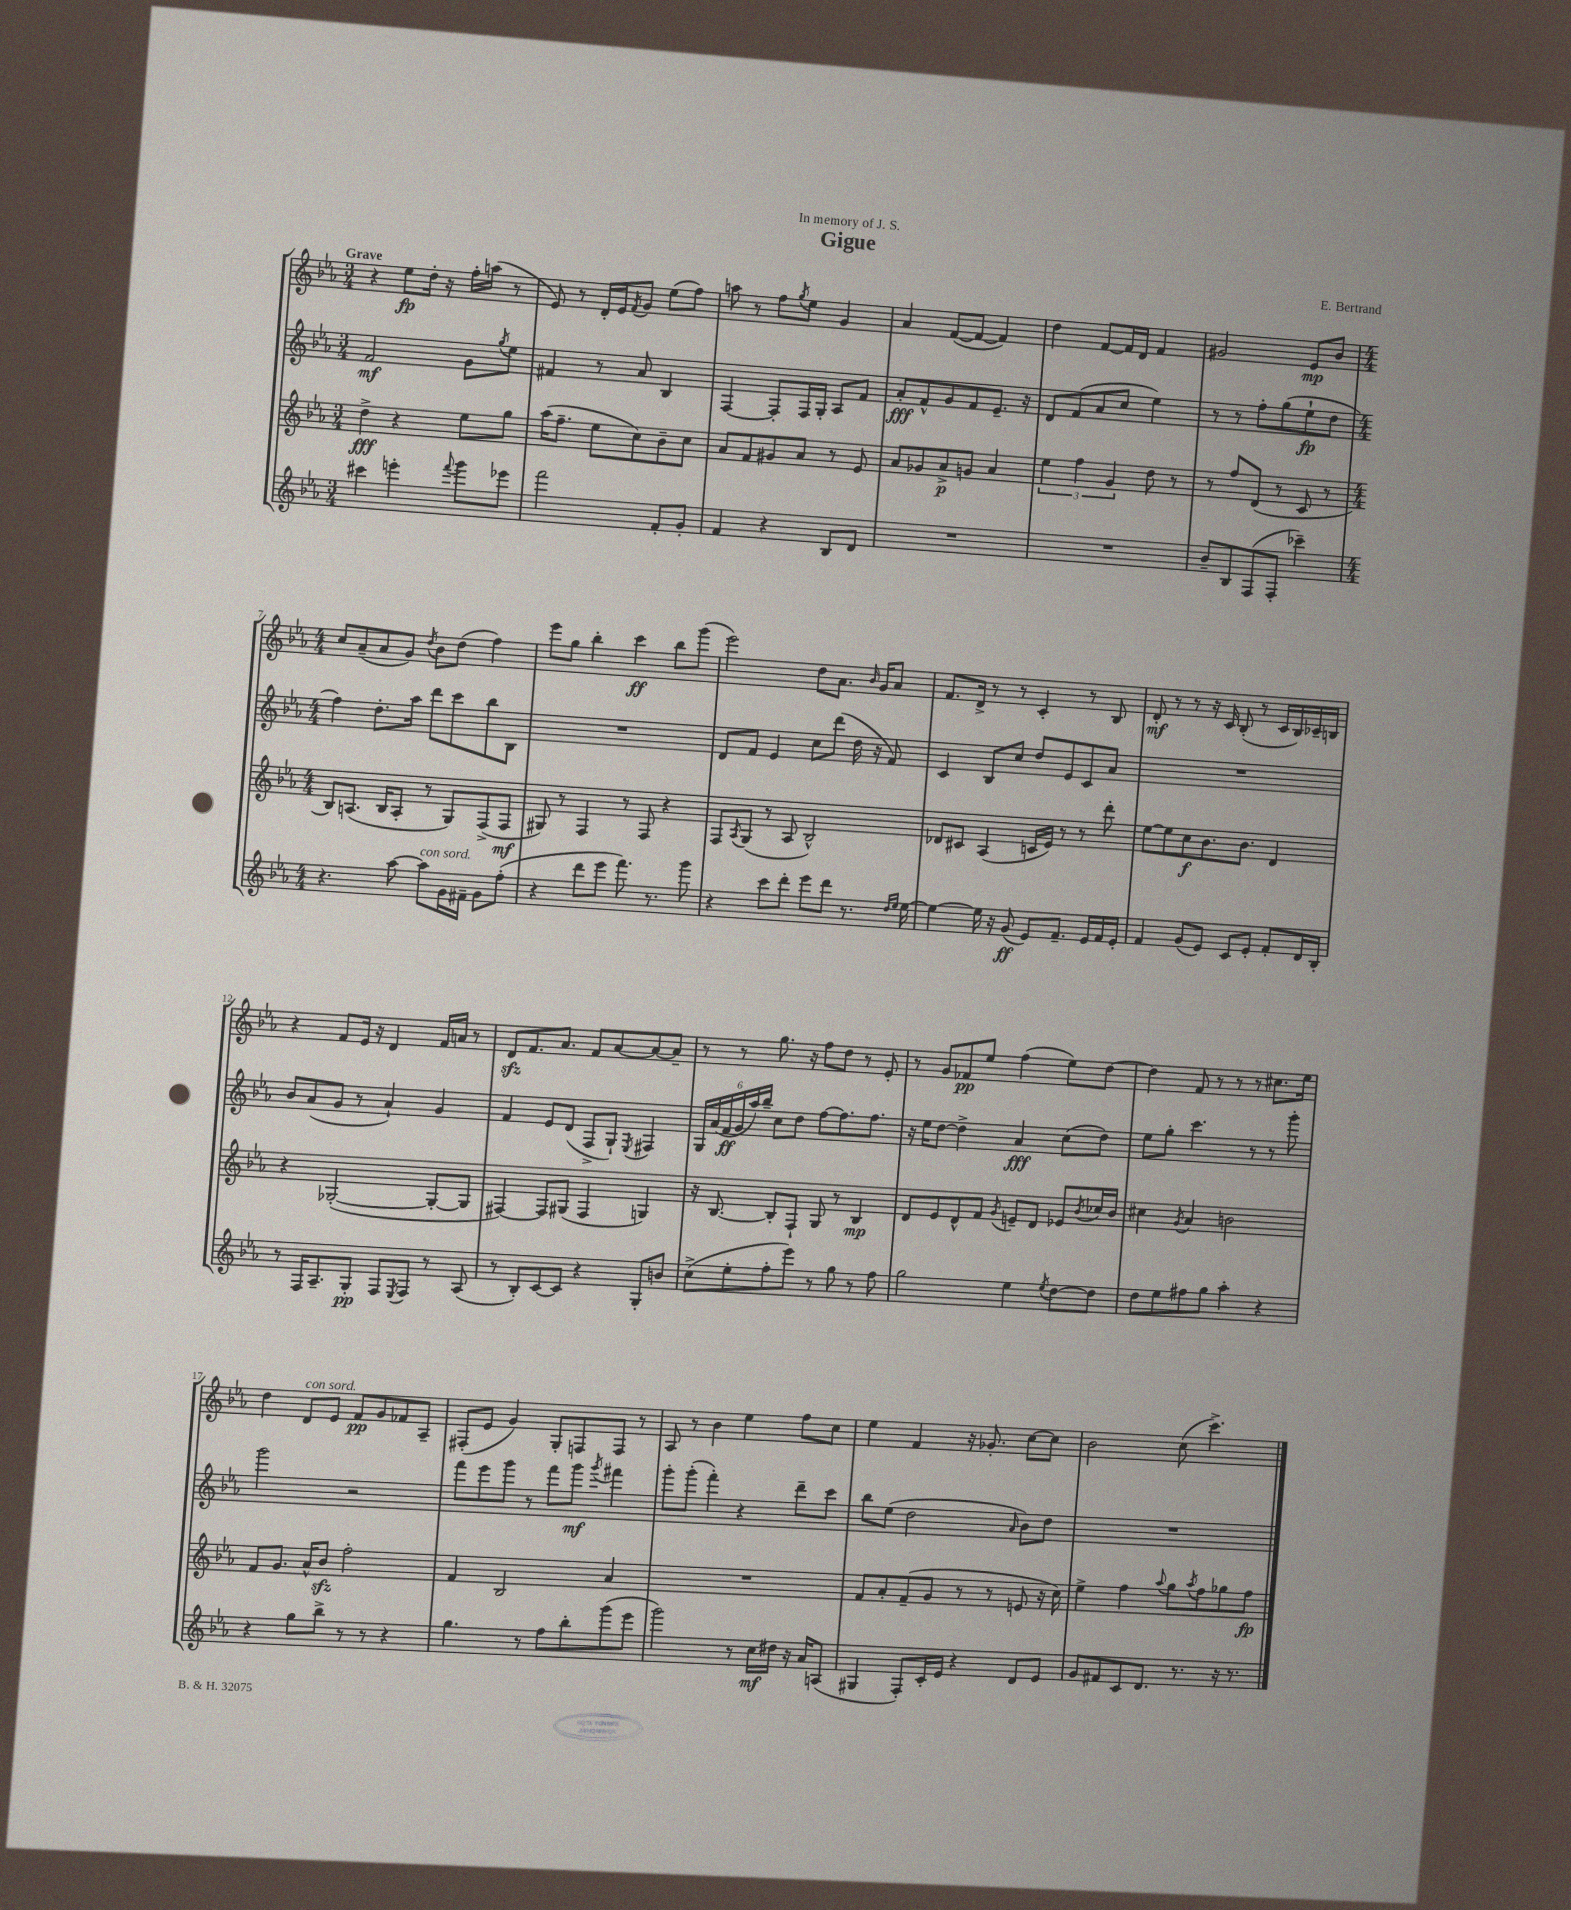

**kern	**kern	**kern	**kern
*staff4	*staff3	*staff2	*staff1
*clefG2	*clefG2	*clefG2	*clefG2
*k[b-e-a-]	*k[b-e-a-]	*k[b-e-a-]	*k[b-e-a-]
*M3/4	*M3/4	*M3/4	*M3/4
4ccc#	4dd^	2f	4r
4eee'	4r	.	8ee-
.	.	.	16dd'
.	.	.	16r
8qqfff	.	.	.
8ggg	8ee-	8g	16ff'
.	.	.	(16aa
.	.	8qgg	.
8eee-	8gg	8ee-	8r
=	=	=	=
2fff	(16aa-	4f#	8e-)
.	8.ff~	.	.
.	.	.	8r
.	8ee-	8r	16d'
.	.	.	16e-
.	.	.	8qf
.	8cc)	8a-	8g
8f'	8b-~	4B-	(8ee-
8g'	8cc	.	8ff)
=	=	=	=
4f	8a-	[4F	8aa
.	8f	.	8r
4r	8g#	8F']	8ff
.	.	.	8qgg
.	8a-	16F	8ee-
.	.	16G'	.
8B-	8r	8A-	4g
8d	8e-	8f	.
=	=	=	=
2.r	8a-	8a-'	4a-
.	8g-	8f^^	.
.	8a-^	8g	([8f
.	8g	8f	8f_
.	4a-	8.e-~	4f])
.	.	16r	.
=	=	=	=
2.r	6ee-	8d	4dd
.	.	(8f	.
.	6ff	.	.
.	.	8a-	[8f
.	6g	.	.
.	.	8cc	16f]
.	.	.	16d
.	8dd	4ee-)	4f
.	8r	.	.
=	=	=	=
8b-~	8r	8r	2g#
8B-	8ff	8r	.
(8F	(8d	8ff'	.
8F'	8r	(8gg	.
4ccc-~)	8c	8ee-`	8e-
.	8r	8dd	8b-
=	=	=	=
*M4/4	*M4/4	*M4/4	*M4/4
4.r	8B-)	4ff)	8cc
.	(8.A	.	(8a-~
.	.	8.dd'	8a-
.	16B-	.	.
[8aa-	8A'	.	8g)
.	.	16aa-	.
.	.	.	8qdd
8aa-]	8r	8ddd	8b-
16g	8G)	8ccc	(8dd
16f#~	.	.	.
8g	(8F^	8bb-	4ff)
(8ff'	8F	8B-	.
=	=	=	=
4r	8G#)	1r	8eee-
.	8r	.	8gg
8ddd	4F	.	4bb-'
8eee-	.	.	.
8.fff)	8r	.	4ccc
.	8F	.	.
8.r	.	.	.
.	4r	.	8bb-
8ggg	.	.	(8ggg
=	=	=	=
4r	8F	8d	2eee-)
.	8qA-	.	.
.	(8G	8f	.
8ccc	8r	4e-	.
8ddd'	8A-	.	.
8eee-	2B-^^)	8cc	8dd
8ddd	.	(8ddd	8.a-
8.r	.	16dd	.
.	.	.	16qqb-
.	.	16r	16g
.	.	8f)	8a-
16qqdd	.	.	.
16qqee-	.	.	.
[16ee-	.	.	.
=	=	=	=
4ee-_	8d-	4c	8.f
.	8c#	.	.
.	.	.	16d^
16ee-]	(4A-	8B-	8r
16r	.	.	.
(8g	.	8cc	8r
8e-)	16c	8dd	4c'
.	16e-)	.	.
8.f~	8r	8e-	.
.	8r	8c	8r
16e-	.	.	.
16f	8ddd'	8a-	8B-
16e-'	.	.	.
=	=	=	=
4f	[8ee-	1r	8d'
.	8ee-]	.	8r
(8g	8cc	.	8r
8e-)	8.b-	.	16r
.	.	.	16c
8c	.	.	(8B-'
.	8.b-	.	.
8e-'	.	.	8r
8f'	4d	.	16c
.	.	.	16B-)
16d	.	.	16c-~
16B-'	.	.	16B
=	=	=	=
8r	4r	8b-	4r
16F	.	(8a-	.
8.A-~	.	.	.
.	([2G-'	8g	8f
8G'	.	8r	16e-
.	.	.	16r
8F	.	4a-`)	4d
8qE-	.	.	.
8F	.	.	.
8r	8G-'_	4g	16f
.	.	.	16a
(8A-	8G-]	.	8r
=	=	=	=
8r	[4F#)	4f	8d
8B-')	.	.	8.f
[8c	8F#]	8e-	.
.	.	.	8.a-
8c]	(8G#	(8d	.
4r	4F#	8F^	8f
.	.	8G`)	[8a-
.	.	8qE-	.
8G'	4G)	4F#	8a-_
8b	.	.	8a-~]
=	=	=	=
(8cc^	16r	24G	8r
.	.	(24a-	.
.	[8.B-	.	.
.	.	24f	.
8ee-'	.	24g	8r
.	.	24aa-)	.
.	.	24bb-~	.
8ff'	8B-']	8cc	8.gg
8eee-)	8F`	8dd	.
.	.	.	16r
8r	8G	[8ff	8ff
8gg	8r	8.ff]	8dd
8r	4B-	.	8r
.	.	8.ff	.
8ff	.	.	8e-'
=	=	=	=
2gg	8d	16r	8r
.	.	16ee-	.
.	8e-	[8dd	8g
.	8d^^	4dd^]	8f-
.	8f	.	8ee-
.	8qg	.	.
4ee-	8e~	4a-	(4ff
.	8d	.	.
8qee-	.	.	.
[8dd	8e-	(8cc	8ee-)
.	8qb-	.	.
8dd]	16cc-	8dd)	[8dd
.	16b-	.	.
=	=	=	=
8dd	4cc#	8ee-	4dd]
8ee-	.	8gg'	.
.	8qg	.	.
8ff#	4a-	4.ccc	8f
8gg	.	.	8r
4aa-'	2b	.	8r
.	.	8r	8r
4r	.	8r	8.cc#
.	.	8ggg'	.
.	.	.	16ee-
=	=	=	=
4r	8f	2ggg	4dd
.	8.g	.	.
8gg	.	.	8d
.	16a-^^	.	.
8bb-^	8b-	.	8e-
8r	2ff'	2r	8f
8r	.	.	8g
4r	.	.	8f-
.	.	.	8A-~
=	=	=	=
4.gg	4f	8fff	(8F#'
.	.	8eee-	8e-
.	2B-	8ggg	4g)
8r	.	8r	.
8ff	.	8fff	8G'
8bb-'	.	8ggg	8F
.	.	8qggg	.
(8ggg	4a-	4fff#	8F
8eee-	.	.	8r
=	=	=	=
2ggg)	1r	8ggg'	8A-
.	.	(8ggg'	8r
.	.	4fff')	4b-
8r	.	4r	4ee-
16cc	.	.	.
16dd#	.	.	.
16r	.	8ddd~	8ff
16a-	.	.	.
(8A	.	8ccc	8cc
=	=	=	=
4G#	8f	8bb-	4ee-
.	8a-'	(8ee-	.
8F')	(8f~	2dd	4f
16c'	8g	.	.
16e-	.	.	.
4r	8r	.	16r
.	.	.	8.g-'
.	8r	.	.
.	.	16qqa-	.
8d	8e	8b-)	[8cc
8e-	16r	8dd	8cc]
.	16cc)	.	.
=	=	=	=
8g	4ee-^	1r	2b-
8f#	.	.	.
8c	4ff	.	.
8.d	.	.	.
.	8qqaa-	.	.
.	8gg	.	(8cc
8.r	.	.	.
.	8qaa-	.	.
.	8ff	.	4.ccc^)
16r	8gg-	.	.
8.r	.	.	.
.	8ff	.	.
==	==	==	==
*-	*-	*-	*-
